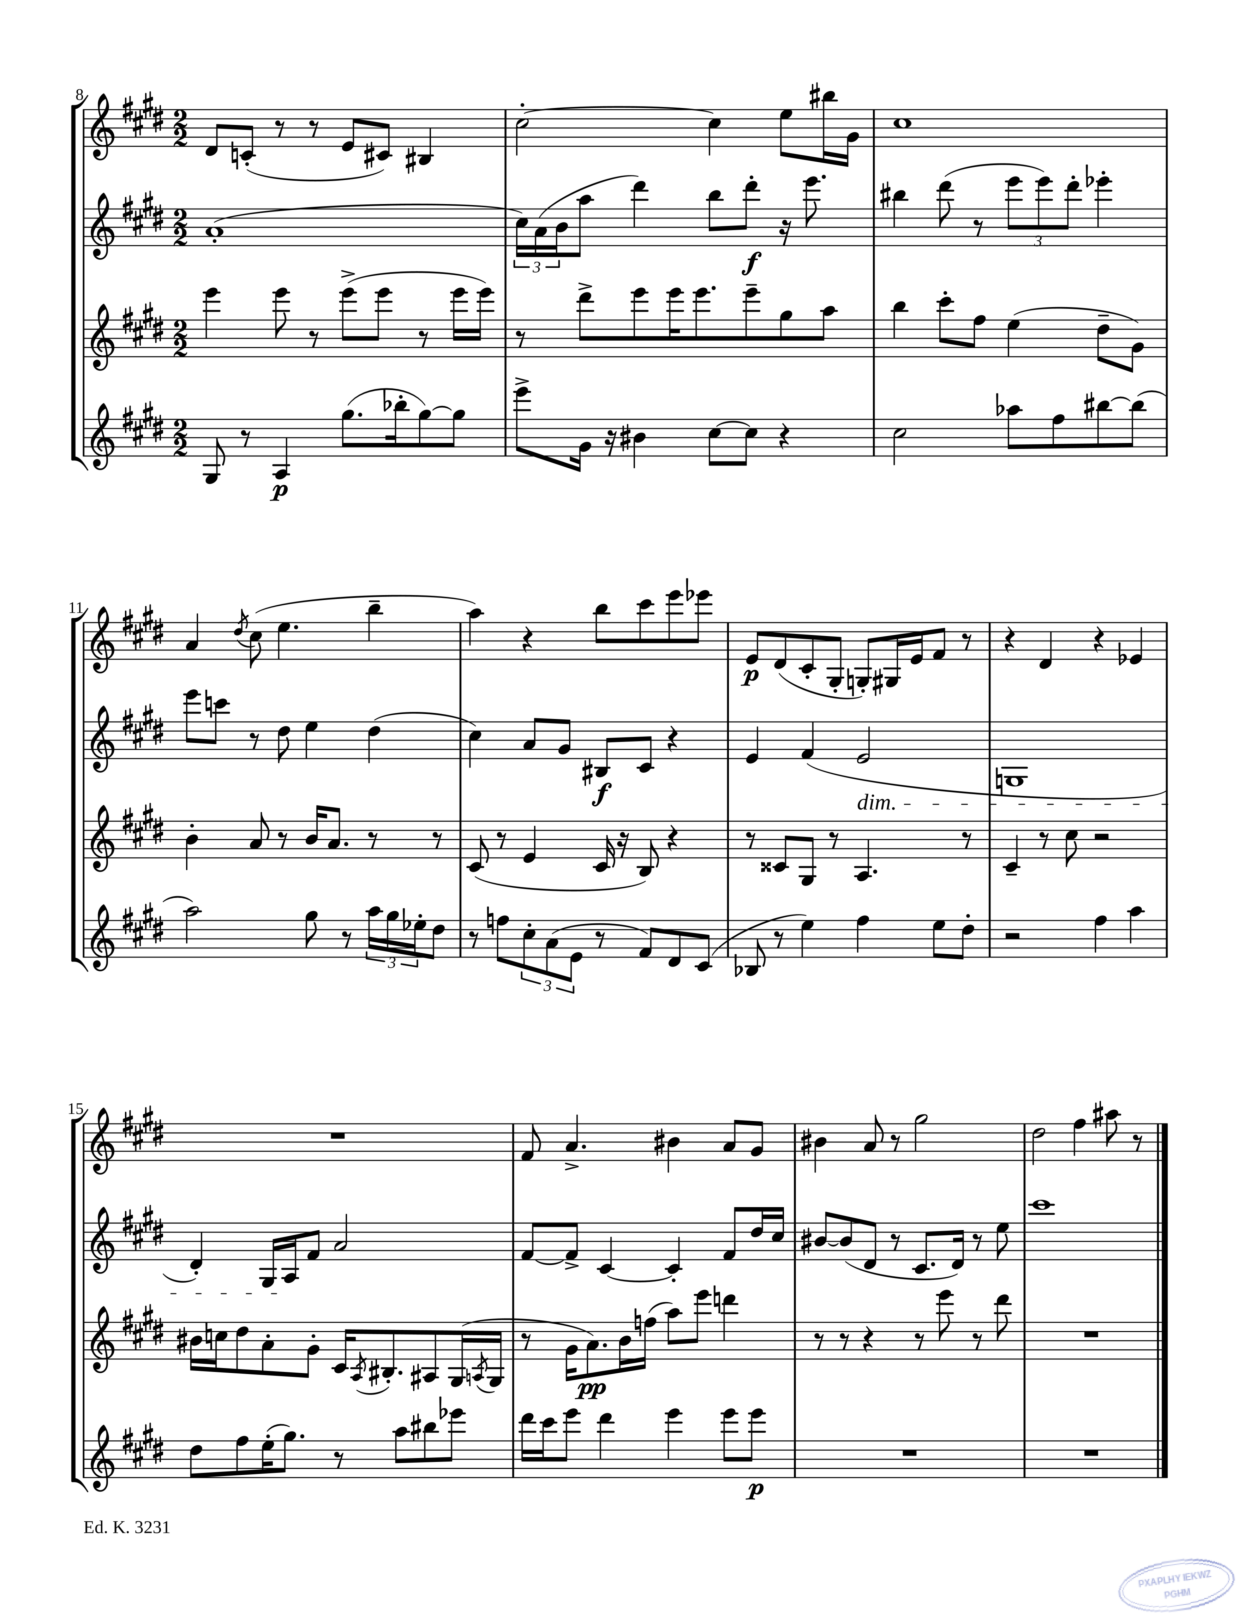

**kern	**dynam	**kern	**dynam	**kern	**dynam	**kern	**dynam
*part4	*part4	*part3	*part3	*part2	*part2	*part1	*part1
*staff4	*staff4	*staff3	*staff3	*staff2	*staff2	*staff1	*staff1
*clefG2	*	*clefG2	*	*clefG2	*	*clefG2	*
*k[f#c#g#d#]	*	*k[f#c#g#d#]	*	*k[f#c#g#d#]	*	*k[f#c#g#d#]	*
*M2/2	*	*M2/2	*	*M2/2	*	*M2/2	*
=8	=8	=8	=8	=8	=8	=8	=8
8G#/	.	4eee\	.	(1a'	.	8d#/L	.
8r	.	.	.	.	.	(8cn'/J	.
4A/	p	8eee\	.	.	.	8r	.
.	.	8r	.	.	.	8r	.
(8.gg#\L	.	(8eee^\L	.	.	.	8e/L	.
.	.	8eee\J	.	.	.	8c#X/J)	.
16bb-X'\k	.	.	.	.	.	.	.
[8gg#\)	.	8r	.	.	.	4B#X/	.
8gg#\J]	.	16eee\LL	.	.	.	.	.
.	.	16eee\JJ)	.	.	.	.	.
=9	=9	=9	=9	=9	=9	=9	=9
8eee^\L	.	8r	.	24cc#\LL)	.	[2cc#'\	.
.	.	.	.	(24a\	.	.	.
.	.	.	.	24b\J	.	.	.
16g#\Jk	.	8ddd#^\L	.	8aa\J	.	.	.
16r	.	.	.	.	.	.	.
4b#X\	.	8eee\	.	4ddd#\)	.	.	.
.	.	16eee\K	.	.	.	.	.
.	.	8.eee\	.	.	.	.	.
[8cc#\L	.	.	.	8bb\L	.	4cc#\]	.
8cc#\J]	.	8eee~\	.	8ddd#'\J	f	.	.
4r	.	8gg#\	.	16r	.	8ee\L	.
.	.	.	.	8.eee\	.	.	.
.	.	8aa\J	.	.	.	16bb#X\L	.
.	.	.	.	.	.	16g#\JJ	.
=10	=10	=10	=10	=10	=10	=10	=10
2cc#\	.	4bb\	.	4bb#X\	.	1cc#	.
.	.	8ccc#'\L	.	(8ddd#\	.	.	.
.	.	8ff#\J	.	8r	.	.	.
8aa-X\L	.	(4ee\	.	12eee\L	.	.	.
.	.	.	.	12eee\)	.	.	.
8ff#\	.	.	.	.	.	.	.
.	.	.	.	12ddd#'\J	.	.	.
[8bb#X\	.	8dd#~\L	.	4eee-X'\	.	.	.
(8bb#\J]	.	8g#\J)	.	.	.	.	.
!!LO:LB:g=z
=11	=11	=11	=11	=11	=11	=11	=11
2aa\)	.	4b'\	.	8eee\L	.	4a/	.
.	.	.	.	8cccn\J	.	.	.
.	.	.	.	.	.	8qdd#/	.
.	.	8a/	.	8r	.	(8cc#\	.
.	.	8r	.	8dd#\	.	4.ee\	.
8gg#\	.	16b/KL	.	4ee\	.	.	.
.	.	8.a/J	.	.	.	.	.
8r	.	.	.	.	.	.	.
24aa\LL	.	8r	.	(4dd#\	.	4bb~\	.
24gg#\	.	.	.	.	.	.	.
24ee-X'\J	.	.	.	.	.	.	.
8dd#\J	.	8r	.	.	.	.	.
=12	=12	=12	=12	=12	=12	=12	=12
8r	.	(8c#/	.	4cc#\)	.	4aa\)	.
8ffn\L	.	8r	.	.	.	.	.
12cc#'\	.	4e/	.	8a/L	.	4r	.
(12a\	.	.	.	.	.	.	.
.	.	.	.	8g#/J	.	.	.
12e\J	.	.	.	.	.	.	.
8r	.	16c#/	.	8B#X/L	f	8bb\L	.
.	.	16r	.	.	.	.	.
8f#/L)	.	8B/)	.	8c#/J	.	8ccc#\	.
8d#/	.	4r	.	4r	.	8eee\	.
(8c#/J	.	.	.	.	.	8eee-X\J	.
=13	=13	=13	=13	=13	=13	=13	=13
8B-X/	.	8r	.	4e/	.	8e/L	p
8r	.	8c##X/L	.	.	.	(8d#/	.
4ee\)	.	8G#/J	.	(4f#/	.	8c#'/	.
.	.	8r	.	.	.	8G#'/J	.
!	!	!	!	!LO:TX:b:i:t=dim.	!	!	!
4ff#\	.	4.A/	.	2e/	.	8Gn'/L)	.
.	.	.	.	.	.	16G#X/L	.
.	.	.	.	.	.	16e/J	.
8ee\L	.	.	.	.	.	8f#/J	.
8dd#'\J	.	8r	.	.	.	8r	.
=14	=14	=14	=14	=14	=14	=14	=14
2r	.	4c#~/	.	1Gn	.	4r	.
.	.	8r	.	.	.	4d#/	.
.	.	8cc#\	.	.	.	.	.
4ff#\	.	2r	.	.	.	4r	.
4aa\	.	.	.	.	.	4e-X/	.
!!LO:LB:g=z
=15	=15	=15	=15	=15	=15	=15	=15
8dd#\L	.	16b#X\LL	.	4d#'/)	.	1r	.
.	.	16ccn\J	.	.	.	.	.
8ff#\	.	8dd#\	.	.	.	.	.
(16ee'\K	.	8a'\	.	16G#/LL	.	.	.
8.gg#\J)	.	.	.	16A/J	.	.	.
.	.	8g#'\J	.	8f#/J	.	.	.
8r	.	16c#/KL	.	2a/	.	.	.
.	.	8qA/	.	.	.	.	.
.	.	8.B#X'/	.	.	.	.	.
8aa\L	.	.	.	.	.	.	.
8bb#X\	.	8A#X/	.	.	.	.	.
8eee-X\J	.	(16G#/L	.	.	.	.	.
.	.	8qAn/	.	.	.	.	.
.	.	16G#/JJ	.	.	.	.	.
=16	=16	=16	=16	=16	=16	=16	=16
16ddd#\LL	.	8r	.	[8f#/L	.	8f#/	.
16ccc#\J	.	.	.	.	.	.	.
8eee\J	.	16g#\KL	.	8f#^/J]	.	4.a^/	.
.	.	8.a\)	pp	.	.	.	.
4ddd#\	.	.	.	[4c#/	.	.	.
.	.	16b\L	.	.	.	.	.
.	.	(16ffn\JJ	.	.	.	.	.
4eee\	.	8aa\L)	.	4c#'/]	.	4b#X\	.
.	.	8eee\J	.	.	.	.	.
8eee\L	.	4dddn\	.	8f#/L	.	8a/L	.
8eee\J	p	.	.	16dd#/L	.	8g#/J	.
.	.	.	.	16cc#/JJ	.	.	.
=17	=17	=17	=17	=17	=17	=17	=17
1r	.	8r	.	[8b#X/L	.	4b#X\	.
.	.	8r	.	(8b#/]	.	.	.
.	.	4r	.	8d#/J	.	8a/	.
.	.	.	.	8r	.	8r	.
.	.	8r	.	8.c#/L	.	2gg#\	.
.	.	8eee\	.	.	.	.	.
.	.	.	.	16d#/Jk)	.	.	.
.	.	8r	.	8r	.	.	.
.	.	8ddd#\	.	8ee\	.	.	.
=18	=18	=18	=18	=18	=18	=18	=18
1r	.	1r	.	1ccc#	.	2dd#\	.
.	.	.	.	.	.	4ff#\	.
.	.	.	.	.	.	8aa#X\	.
.	.	.	.	.	.	8r	.
==	==	==	==	==	==	==	==
*-	*-	*-	*-	*-	*-	*-	*-
